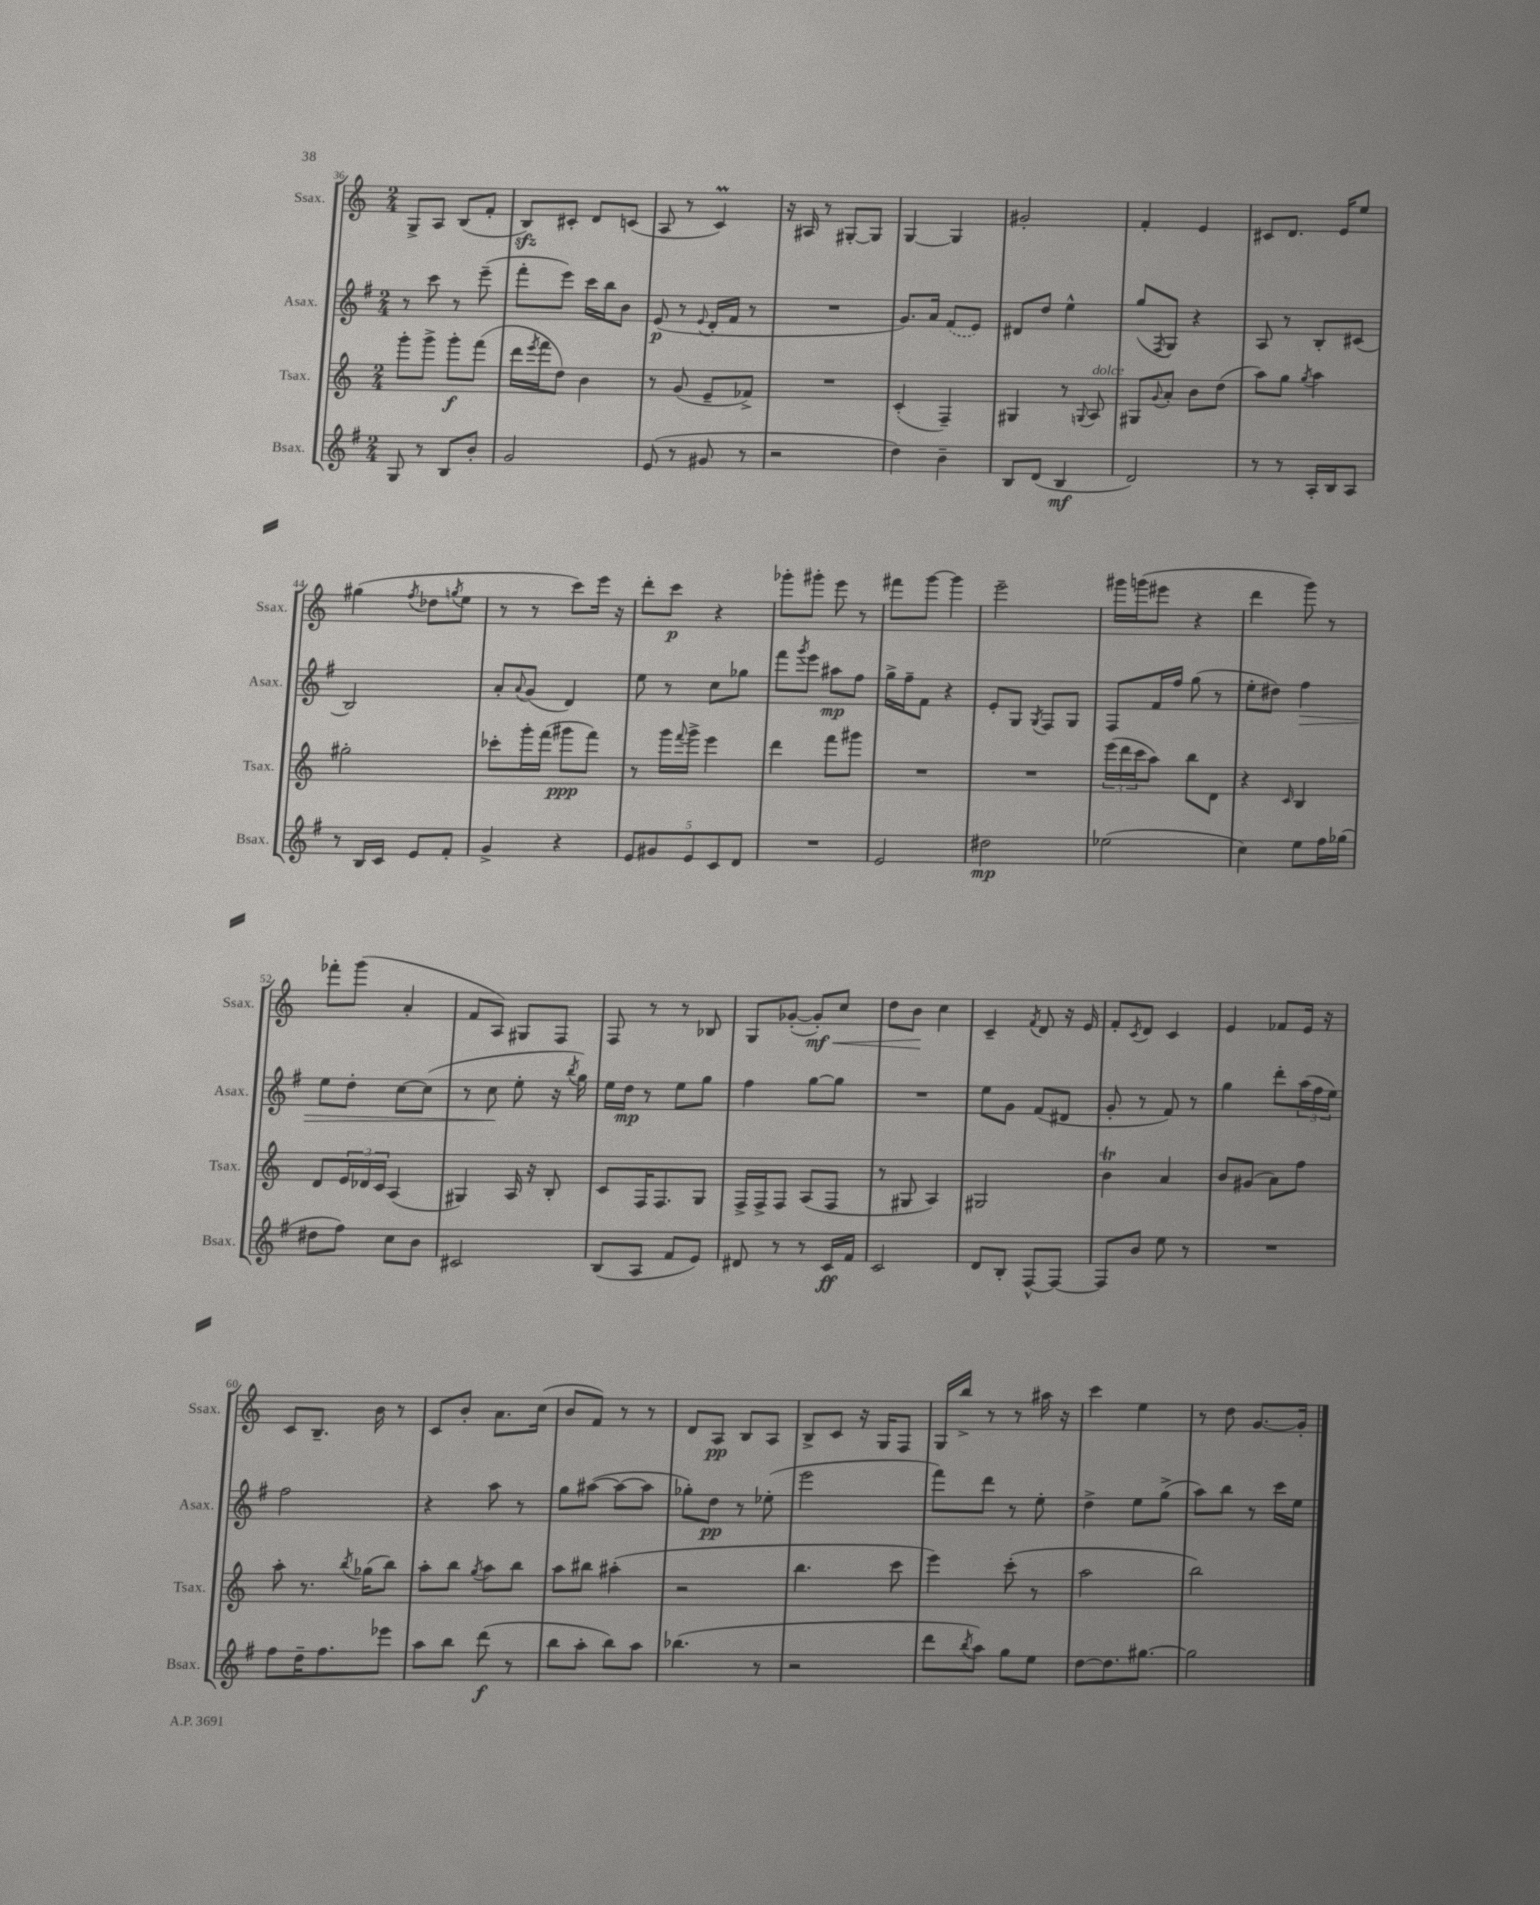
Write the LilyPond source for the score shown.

<<
\new StaffGroup <<
\new Staff = "s0" \with { instrumentName = "Ssax." shortInstrumentName = "Ssax." } {
    \clef treble \key c \major \numericTimeSignature \time 2/4
    g8-> a8 b8( f'8-. |
    b8\sfz) cis'8-. d'8 c'8( |
    a8 r8 c'4\prall) |
    r16 ais16 r8 gis8~-. gis8 |
    g4~ g4 |
    gis'2-. |
    f'4-. e'4 |
    cis'8 d'8. e'16 e''8 |
    gis''4( \acciaccatura { f''8 } des''8 \acciaccatura { g''8 } e''8 |
    r8 r8 c'''8) e'''16 r16 |
    d'''8-. c'''8\p r4 |
    ges'''8-. gis'''8-. e'''8 r8 |
    fis'''8 g'''8~ g'''4 |
    e'''2-- |
    gis'''16 g'''16( eis'''8 r4 |
    d'''4 g'''8) r8 |
    fes'''8-. g'''8( a'4-. |
    f'8 a8) gis8 f8 |
    f8 r8 r8 bes8 |
    g8 ges'8~-.( ges'8-.\mf\<) c''8 |
    d''8 b'8\! c''4 |
    c'4-- \acciaccatura { f'8 } d'8 r16 e'16 |
    f'8-. \acciaccatura { c'8 } d'8 c'4 |
    e'4 fes'8 e'16 r16 |
    c'8 b8.-- b'16 r8 |
    c'8 b'8-. a'8. c''16( |
    b'8 f'8) r8 r8 |
    d'8 a8\pp b8 a8 |
    b8-> c'8 r16 g16 f8 |
    g16 b''16-> r8 r8 ais''16 r16 |
    c'''4 e''4 |
    r8 d''8 g'8.~ g'16-. \bar "|." |
}
\new Staff = "s1" \with { instrumentName = "Asax." shortInstrumentName = "Asax." } {
    \clef treble \key g \major \numericTimeSignature \time 2/4
    r8 c'''8 r8 e'''8--( |
    fis'''8-. e'''8) c'''16 b''16 b'8 |
    e'8\p( r8 \appoggiatura { e'8 } d'16-. fis'16 r8 |
    R2 |
    g'8.) a'16 \once \slurDashed fis'8( e'8) |
    dis'8 d''8 e''4-^ |
    g''8( \acciaccatura { fis8 } g8) r4 |
    a8 r8 b8-. cis'8( |
    b2) |
    a'8-. \appoggiatura { a'8 } g'8( d'4) |
    e''8 r8 c''8 ges''8 |
    fis'''8 \acciaccatura { g'''8 } e'''8 ais''8\mp fis''8 |
    g''16-> fis''16-- fis'8 r4 |
    e'8-. g8 \acciaccatura { g8 } fis8 g8 |
    fis8 fis'16 fis''16 g''8( r8 |
    e''8-. dis''8) fis''4\> |
    e''8 d''8-. c''8~ c''8( |
    r8 c''8\! e''8-. r16 \acciaccatura { b''8 } g''16) |
    e''16 d''16\mp r8 e''8 g''8 |
    fis''4 g''8~ g''8 |
    R2 |
    e''8 g'8 fis'8( dis'8 |
    g'8-. r8 fis'8) r8 |
    g''4 d'''8-. \tuplet 3/2 { a''16( fis''16 e''16) } |
    fis''2 |
    r4 a''8 r8 |
    g''8 ais''8~( ais''8~ ais''8 |
    ges''8-.) d''8\pp r8 ees''8-.( |
    e'''2 |
    fis'''8) d'''8 r8 e''8-. |
    d''4-> e''8 g''8->( |
    a''8) b''8 r8 c'''16 e''16 \bar "|." |
}
\new Staff = "s2" \with { instrumentName = "Tsax." shortInstrumentName = "Tsax." } {
    \clef treble \key c \major \numericTimeSignature \time 2/4
    g'''8-. g'''8-> g'''8-.\f f'''8( |
    d'''16 \acciaccatura { e'''8 } f'''16 d''8) b'4 |
    r8 g'8( e'8-- fes'8->) |
    R2 |
    c'4-.( f4--) |
    gis4 r8 \appoggiatura { g8 } a8^\markup { \italic "dolce" } |
    gis8 \appoggiatura { g'8 } a'8-. b'8 d''8( |
    a''8) g''8 \acciaccatura { g''8 } a''4 |
    gis''2-. |
    ces'''8-. g'''16-. f'''16( gis'''8\ppp f'''8) |
    r8 g'''16 \appoggiatura { f'''8 } g'''16-> e'''4 |
    d'''4 f'''8 gis'''8 |
    R2 |
    R2 |
    \tuplet 3/2 { e'''16( d'''16 c'''16 } a''8) b''8 d'8 |
    r4 \grace { c'16 } b4 |
    d'8 \tuplet 3/2 { e'16 des'16 c'16 } a4( |
    gis4) a16 r16 b8-. |
    c'8 f16 f8. g8 |
    f16-> f16-> f8 a8( f8 |
    r8 gis8 a4) |
    gis2 |
    b'4\trill a'4 |
    b'8 gis'8( a'8) f''8 |
    a''8-. r8. \acciaccatura { b''8 } ges''16( b''8) |
    a''8-. b''8 \acciaccatura { g''8 } a''8 b''8 |
    a''8 bis''8 ais''4-.( |
    r2 |
    b''4. c'''8 |
    e'''4) c'''8-.( r8 |
    a''2 |
    b''2) \bar "|." |
}
\new Staff = "s3" \with { instrumentName = "Bsax." shortInstrumentName = "Bsax." } {
    \clef treble \key g \major \numericTimeSignature \time 2/4
    g8 r8 b8 b'8-. |
    g'2 |
    e'8( r8 gis'8 r8 |
    r2 |
    d''4) b'4-- |
    b8 d'8( b4\mf |
    d'2) |
    r8 r8 a16-. b16 a8 |
    r8 b16 c'16 e'8 fis'8-. |
    g'4-> r4 |
    \tuplet 5/4 { e'8 gis'8 e'8 c'8 d'8 } |
    R2 |
    e'2 |
    dis''2\mp |
    ees''2( |
    c''4) e''8 fis''16 ges''16( |
    dis''8 fis''8) c''8 b'8 |
    cis'2 |
    b8( a8 fis'8 e'8) |
    dis'8 r8 r8 c'16\ff fis'16 |
    c'2 |
    d'8 b8-. fis8~-^ fis8~ |
    fis8 b'8 e''8 r8 |
    R2 |
    fis''8 d''16-- fis''8. ees'''8 |
    a''8 b''8 d'''8\f( r8 |
    b''8 a''8-. b''8) a''8 |
    bes''4.( r8 |
    r2 |
    d'''8 \acciaccatura { b''8 } a''8) g''8 e''8 |
    d''8~ d''8. gis''8.~ |
    gis''2 \bar "|." |
}
>>
>>
\layout { \context { \Score currentBarNumber = #36 } }
